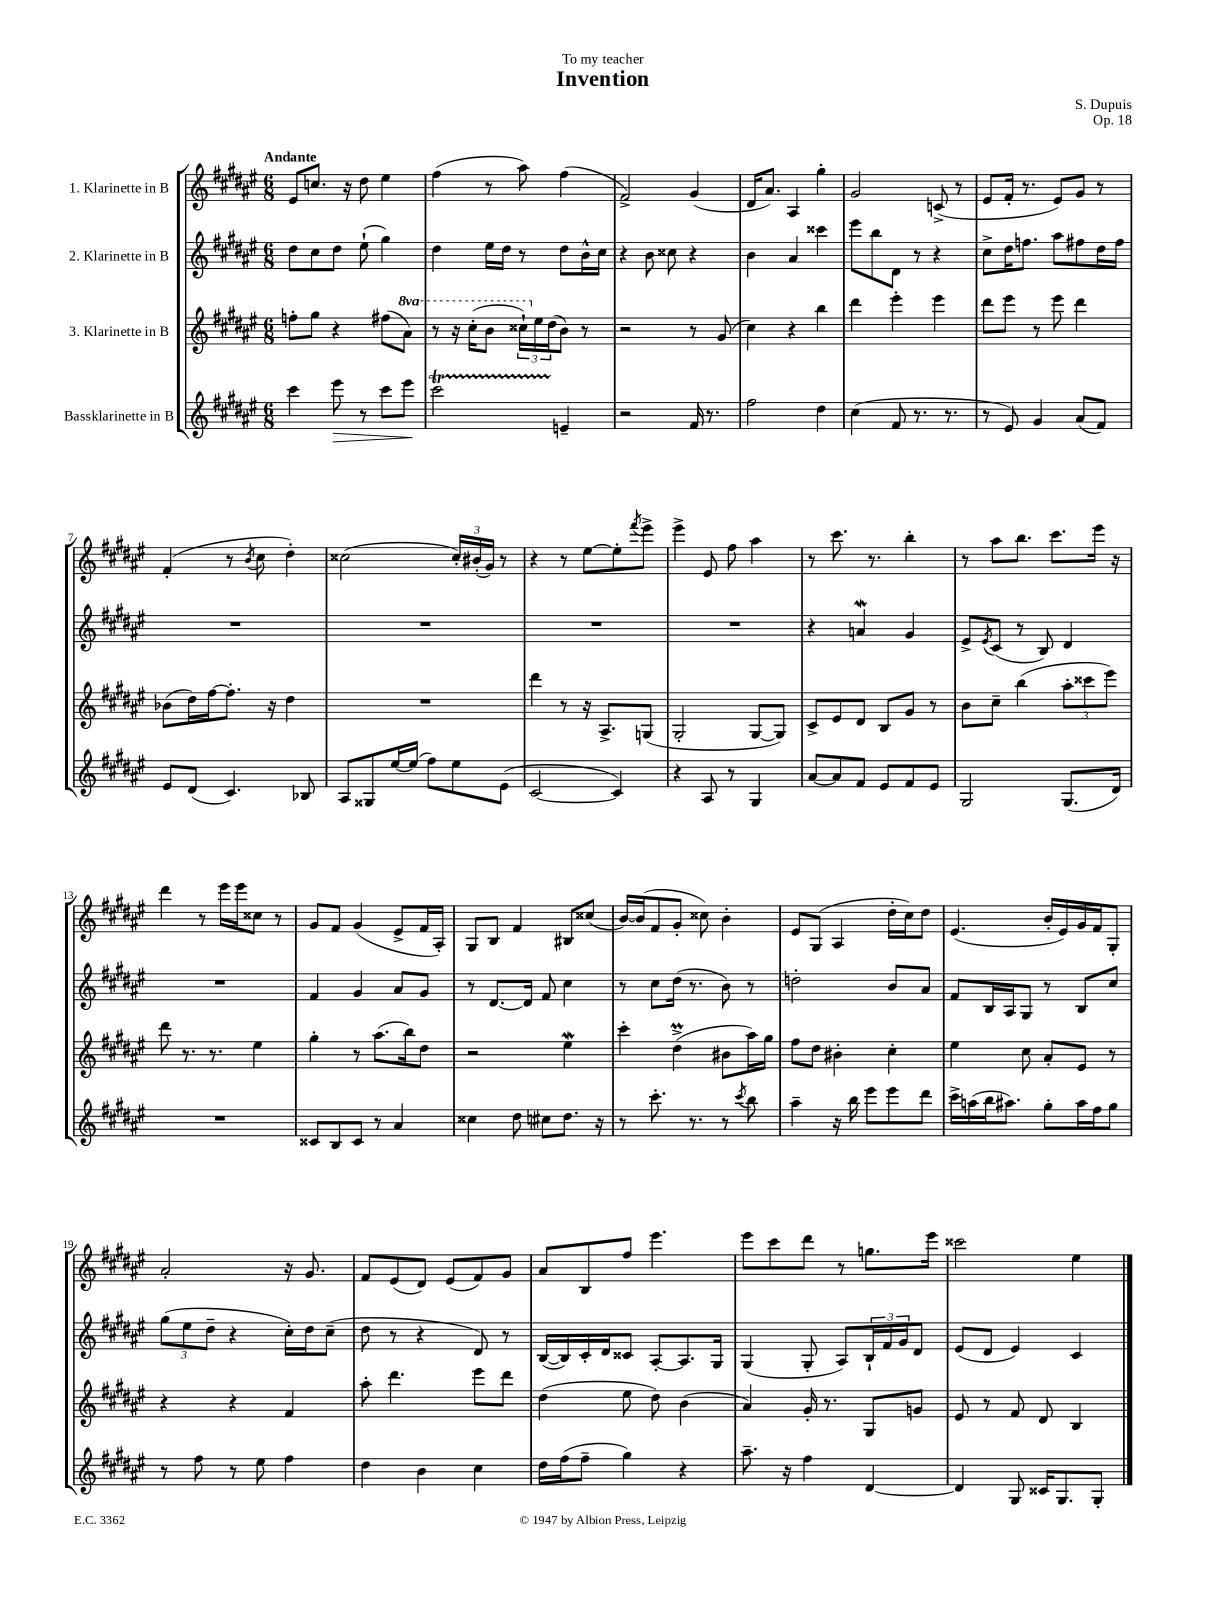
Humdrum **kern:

**kern	**dynam	**kern	**kern	**kern
*part4	*part4	*part3	*part2	*part1
*staff4	*staff4	*staff3	*staff2	*staff1
*I"Bassklarinette in B	*	*I"3. Klarinette in B	*I"2. Klarinette in B	*I"1. Klarinette in B
*clefG2	*	*clefG2	*clefG2	*clefG2
*k[f#c#g#d#a#e#]	*	*k[f#c#g#d#a#e#]	*k[f#c#g#d#a#e#]	*k[f#c#g#d#a#e#]
*M6/8	*	*M6/8	*M6/8	*M6/8
=1	=1	=1	=1	=1
!	!	!	!	!LO:TX:a:B:t=Andante
4ccc#\	.	8ffn'\L	8dd#\L	8e#/L
.	.	8gg#\J	8cc#\	8.ccn/J
!	!LO:HP:b	!	!	!
8eee#\	>	4r	8dd#\J	.
.	.	.	.	16r
8r	.	.	(8ee#`\	8dd#\
8ccc#\L	.	(8ff#X\L	4gg#\)	4ee#\
*	*	*8va	*	*
8eee#\J	.	8aa#\J)	.	.
.	]	.	.	.
=2	=2	=2	=2	=2
2ccc#T\	.	8r	4dd#\	(4ff#\
.	.	16r	.	.
.	.	(16ccc#'\KL	.	.
.	.	8bb\J	16ee#\LL	8r
.	.	.	16dd#\JJ	.
.	.	24ccc##X`\LL)	8r	8aa#\)
*	*	*X8va	*	*
.	.	24ee#\	.	.
.	.	(24dd#\J	.	.
4en~/	.	8b\J)	8dd#\L	(4ff#\
.	.	8r	16b^^\L	.
.	.	.	16cc#\JJ	.
=3	=3	=3	=3	=3
2r	.	2r	4r	2f#^/)
.	.	.	8b\	.
.	.	.	8cc##X\	.
16f#/	.	8r	4r	(4g#/
8.r	.	.	.	.
.	.	(8g#/	.	.
=4	=4	=4	=4	=4
2ff#\	.	4cc#\)	4b\	16d#/KL
.	.	.	.	8.a#/J)
.	.	4r	4a#/	4A#/
4dd#\	.	4bb\	4ccc##X\	4gg#'\
=5	=5	=5	=5	=5
(4cc#\	.	4ddd#\	8eee#\L	2g#/
.	.	.	8bb\	.
8f#/	.	4eee#'\	8d#\J	.
8.r	.	.	8r	.
.	.	4eee#\	4r	(8cn^/
8.r	.	.	.	.
.	.	.	.	8r
=6	=6	=6	=6	=6
8r	.	8ddd#\L	8cc#^\L	8e#/L
8e#/)	.	8eee#\J	16dd#\K	16f#'/Jk
.	.	.	8.ffn\J	8.r
4g#/	.	8r	.	.
.	.	8eee#\	8aa#\L	8e#/L)
(8a#/L	.	4ddd#\	8ff#X\	8g#/J
8f#/J)	.	.	16dd#\L	8r
.	.	.	16ff#\JJ	.
!!LO:LB:g=z
=7	=7	=7	=7	=7
8e#/L	.	(8b-X\L	2.r	(4f#'/
(8d#/J	.	16dd#\L)	.	.
.	.	[16ff#\J	.	.
4.c#/)	.	8.ff#'\J]	.	8r
.	.	.	.	8qb/
.	.	.	.	8cc#\
.	.	16r	.	.
.	.	4dd#\	.	4dd#'\)
8B-X/	.	.	.	.
=8	=8	=8	=8	=8
8A#/L	.	2.r	2.r	(2cc##X\
8G##X/	.	.	.	.
[16ee#/L	.	.	.	.
(16ee#/JJ]	.	.	.	.
8ff#\L)	.	.	.	.
8ee#\	.	.	.	24cc##'/LL)
.	.	.	.	(24b#X'/
.	.	.	.	24g#/JJ)
(8e#\J	.	.	.	8r
=9	=9	=9	=9	=9
[2c#/	.	4ddd#\	2.r	4r
.	.	8r	.	8r
.	.	16r	.	[8ee#\L
.	.	8.A#^/L	.	.
4c#/])	.	.	.	8ee#'\]
.	.	.	.	8qfff#/
.	.	(8Gn/J	.	8eee#^\J
=10	=10	=10	=10	=10
4r	.	2G#'/	2.r	4eee#^\
8A#/	.	.	.	8e#/
8r	.	.	.	8ff#\
4G#/	.	[8G#/L	.	4aa#\
.	.	8G#/J])	.	.
=11	=11	=11	=11	=11
[8a#/L	.	8c#^/L	4r	8r
8a#/]	.	8e#/	.	8.ccc#\
8f#/J	.	8d#/J	4anw/	.
.	.	.	.	8.r
8e#/L	.	8B/L	.	.
8f#/	.	8g#/J	4g#/	4bb'\
8e#/J	.	8r	.	.
=12	=12	=12	=12	=12
2G#/	.	8b\L	8e#^/L	8r
.	.	.	8qe#/	.
.	.	8cc#~\J	(8c#/J	8aa#\L
.	.	(4bb\	8r	8.bb\J
.	.	.	8B/)	.
.	.	.	.	8.ccc#\L
(8.G#/L	.	12aa#'\L	4d#/	.
.	.	12ccc##X\	.	.
.	.	.	.	16eee#\Jk
.	.	12eee#\J)	.	.
16d#/Jk)	.	.	.	16r
!!LO:LB:g=z
=13	=13	=13	=13	=13
2.r	.	8ddd#\	2.r	4ddd#\
.	.	8.r	.	.
.	.	.	.	8r
.	.	8.r	.	.
.	.	.	.	16eee#\LL
.	.	.	.	16eee#\J
.	.	4ee#\	.	8cc##X\J
.	.	.	.	8r
=14	=14	=14	=14	=14
8c##X/L	.	4gg#'\	4f#/	8g#/L
8B/	.	.	.	8f#/J
8c##/J	.	8r	4g#/	(4g#/
8r	.	(8.aa#\L	.	.
4a#/	.	.	8a#/L	8e#^/L
.	.	16bb\k)	.	.
.	.	8dd#\J	8g#/J	16f#/L
.	.	.	.	16A#'/JJ)
=15	=15	=15	=15	=15
4cc##X\	.	2r	8r	8G#/L
.	.	.	[8.d#/L	8B/J
8dd#\	.	.	.	4f#/
.	.	.	16d#/Jk]	.
8cc#X\L	.	.	8f#/	.
8.dd#\J	.	4ee#W\	4cc#\	8B#X/L
.	.	.	.	(8cc##X/J
16r	.	.	.	.
=16	=16	=16	=16	=16
8r	.	4ccc#'\	8r	[16b/LL)
.	.	.	.	(16b/J]
8.ccc#'\	.	.	8cc#\L	8f#/
.	.	(4dd#M^\	(16dd#\Jk	8g#'/J
8.r	.	.	8.r	.
.	.	.	.	8cc##X\)
8r	.	8b#X\L	8b\)	4b'\
8qccc#/	.	.	.	.
8bb\	.	16aa#\L)	8r	.
.	.	16gg#\JJ	.	.
=17	=17	=17	=17	=17
4aa#~\	.	8ff#\L	2ddn'\	8e#/L
.	.	8dd#\J	.	(8G#/J
16r	.	4b#X'\	.	4A#/
16bb\	.	.	.	.
8eee#\L	.	.	.	.
8eee#\	.	4cc#'\	8b/L	16dd#'\LL
.	.	.	.	16cc#\J)
8ddd#\J	.	.	8a#/J	8dd#\J
=18	=18	=18	=18	=18
16ccc#^\LL	.	4ee#\	8f#/L	(4.e#/
(16aan\	.	.	.	.
16bb\J	.	.	16B/L	.
8.aa#X\J)	.	.	16A#/J	.
.	.	8cc#\	8G#/J	.
8gg#'\L	.	8a#'/L	8r	16b'/LL
.	.	.	.	16e#/)
16aa#\L	.	8e#/J	8B/L	16g#/
16ff#\J	.	.	.	16f#/J
8gg#\J	.	8r	8cc#/J	8G#'/J
!!LO:LB:g=z
=19	=19	=19	=19	=19
8r	.	4r	(12gg#\L	2a#'/
.	.	.	12ee#\	.
8ff#\	.	.	.	.
.	.	.	12dd#~\J	.
8r	.	4r	4r	.
8ee#\	.	.	.	.
4ff#\	.	4f#/	16cc#'\LL)	16r
.	.	.	16dd#\J	8.g#/
.	.	.	(8cc#~\J	.
=20	=20	=20	=20	=20
4dd#\	.	8aa#'\	8dd#\	8f#/L
.	.	4.ddd#\	8r	(8e#/
4b\	.	.	4r	8d#/J)
.	.	.	.	(8e#/L
4cc#\	.	8eee#\L	8d#/)	8f#/)
.	.	8ddd#\J	8r	8g#/J
=21	=21	=21	=21	=21
16dd#\LL	.	(4dd#\	([16B/LL	8a#/L
(16ff#\J	.	.	16B/])	.
8ff#~\J	.	.	16c#'/	8B/
.	.	.	16d#/J	.
4gg#\)	.	8ee#\	8c##X/J	8ff#/J
.	.	8dd#\)	[8A#'/L	4.eee#\
4r	.	(4b\	8.A#/]	.
.	.	.	16G#/Jk	.
=22	=22	=22	=22	=22
8.aa#~\	.	4a#/)	(4G#/	8eee#\L
.	.	.	.	8ccc#\
16r	.	.	.	.
4ff#\	.	16g#'/	8G#'/	8ddd#\J
.	.	8.r	.	.
.	.	.	8A#/L)	8r
[4d#/	.	8G#/L	24B`/L	8.ggn\L
.	.	.	24f#/	.
.	.	.	24g#/J	.
.	.	8gn/J	8d#/J	.
.	.	.	.	16eee#\Jk
=23	=23	=23	=23	=23
4d#/]	.	8e#/	(8e#/L	2ccc##X\
.	.	8r	8d#/J	.
8G#/	.	8f#/	4e#/)	.
16c##X/KL	.	8d#/	.	.
8.G#/	.	.	.	.
.	.	4B/	4c#/	4ee#\
8G#'/J	.	.	.	.
==	==	==	==	==
*-	*-	*-	*-	*-
